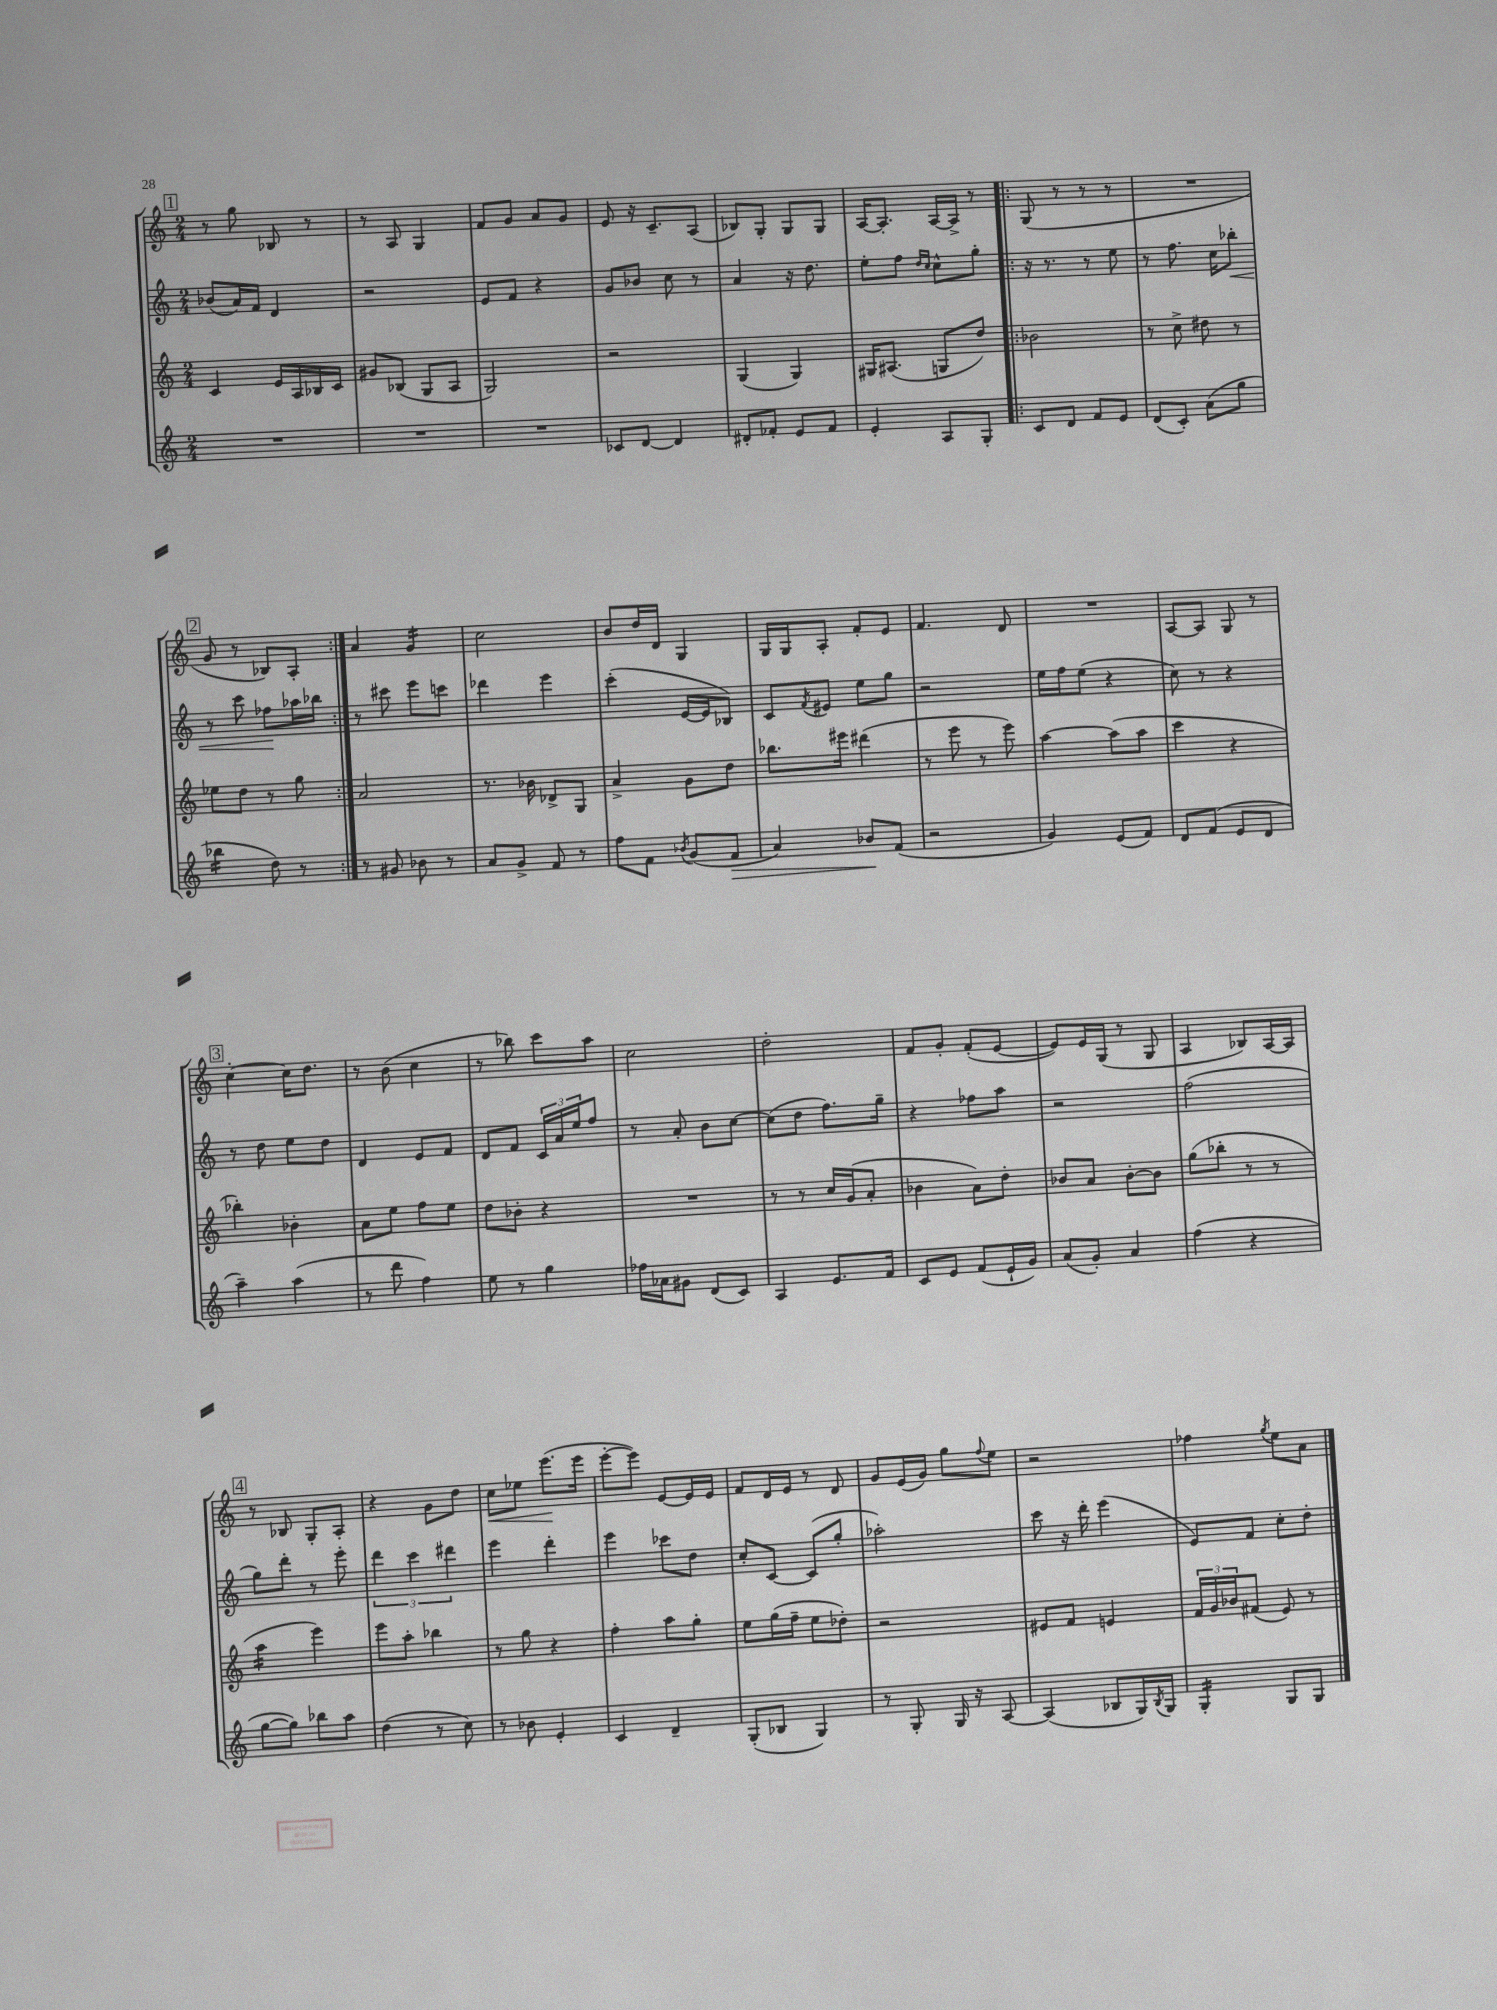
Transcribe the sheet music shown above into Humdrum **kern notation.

**kern	**kern	**kern	**kern
*staff4	*staff3	*staff2	*staff1
*clefG2	*clefG2	*clefG2	*clefG2
*k[]	*k[]	*k[]	*k[]
*M2/4	*M2/4	*M2/4	*M2/4
2r	4c	(8b-	8r
.	.	16a)	8gg
.	.	16f	.
.	16e	4d	8B-
.	16A	.	.
.	16B-	.	8r
.	16c	.	.
=	=	=	=
2r	8g#	2r	8r
.	(8B-	.	8A
.	8G	.	4G
.	8A	.	.
=	=	=	=
2r	2G)	8e	8f
.	.	8f	8g
.	.	4r	8a
.	.	.	8g
=	=	=	=
8c-	2r	8g	8e
[8d	.	8b-	16r
.	.	.	8.c~
4d]	.	8cc	.
.	.	8r	(8A
=	=	=	=
8d#'	(4G	4a	8B-)
8f-'	.	.	8G'
8e	4G)	16r	8G
.	.	8.dd	.
8f-	.	.	8G
=	=	=	=
4e'	16G#	8ee'	[16A
.	(8.A#	.	8.A']
.	.	8ff	.
.	.	16qqdd	.
.	.	16qqcc	.
8A	8G	8cc^^	[16A
.	.	.	16A^]
8G'	8dd)	8gg'	8r
=!|:	=!|:	=!|:	=!|:
8c	2b-	16r	(8G
.	.	8.r	.
8d	.	.	8r
8f	.	8r	8r
8e	.	8ee	8r
=	=	=	=
(8d	8r	8r	2r
8c')	8cc^	8.ff	.
(8a	8dd#	.	.
.	.	16cc	.
8gg	8r	8bb-'	.
=	=	=	=
4bb-	8ee-	8r	8g
.	8dd	8ccc	8r
8dd)	8r	8ff-	8B-)
8r	8gg	16aa-	8A'
.	.	16bb-	.
=:|!	=:|!	=:|!	=:|!
8r	2a	8r	4a
8g#	.	8ccc#	.
8b-	.	8eee	4g
8r	.	8ccc	.
=	=	=	=
8a	8.r	4ddd-	2cc
8g^	.	.	.
.	16b-	.	.
8f	8d-^	4eee	.
8r	8G	.	.
=	=	=	=
8ff	4a^	(4ccc'	8b
8f	.	.	16dd
.	.	.	16d
8qb-	.	.	.
(8g	8g	[16e	4G
.	.	16e]	.
8f	8dd	8B-)	.
=	=	=	=
4a)	8.bb-	8c	16G
.	.	.	16G
.	.	8qf	.
.	.	8e#	8A'
.	16eee#	.	.
8b-	(4ddd#	8ee	8f'
(8f	.	8gg	8e
=	=	=	=
2r	8r	2r	4.f
.	8eee	.	.
.	8r	.	.
.	8eee)	.	8d
=	=	=	=
4g)	[4aa	16ee	2r
.	.	16ff	.
.	.	(8ee	.
(8e	(8aa]	4r	.
8f)	8aa	.	.
=	=	=	=
8d	4ccc	8cc)	[8A
(8f	.	8r	8A]
8e	4r	4r	8G
8d	.	.	8r
=	=	=	=
4aa~)	4bb-')	8r	[4cc'
.	.	8dd	.
(4aa	4b-'	8ee	16cc]
.	.	.	8.dd
.	.	8dd	.
=	=	=	=
8r	8a	4d	8r
8ddd	8ee	.	(8b
4ff)	8ff	8e	4cc
.	8ee	8f	.
=	=	=	=
8ee	8dd	8d	8r
8r	8b-'	8f	8bb-)
4gg	4r	24c	8ccc
.	.	24a	.
.	.	24ee	.
.	.	8ff	8aa
=	=	=	=
16ff-	2r	8r	2cc
16a-	.	.	.
8g#	.	8a'	.
(8d	.	8b	.
8c)	.	[8cc	.
=	=	=	=
4A	8r	(8cc]	2dd'
.	8r	8dd	.
8.e	16cc	8.ff)	.
.	(16g	.	.
.	8a'	.	.
16f	.	16gg~	.
=	=	=	=
8c	4b-	4r	8f
8e	.	.	8g'
(8f	8a)	8ff-	(8f'
16e`	8dd'	8aa	[8e
16g)	.	.	.
=	=	=	=
(8a	8b-	2r	8e])
8g')	8a	.	16e
.	.	.	(16G
4a	[8b-'	.	8r
.	8b-]	.	8G
=	=	=	=
(4ff	(8gg	(2ff	4A
.	8bb-'	.	.
4r	8r	.	8B-)
.	8r	.	[16A
.	.	.	16A]
=	=	=	=
[8gg	4aa	8gg)	8r
8gg])	.	8ddd'	8B-
8bb-	4eee)	8r	8G'
8aa	.	8eee'	8A'
=	=	=	=
(4dd	8eee	6ddd	4r
.	8aa'	.	.
.	.	6ccc	.
8r	4bb-	.	8g
.	.	6ddd#	.
8cc)	.	.	8dd
=	=	=	=
8r	8r	4eee	8cc
8b-	8gg	.	8ee-
4e'	4r	4ddd'	(8.eee
.	.	.	16eee
=	=	=	=
4c	4ff'	4eee	[8eee'
.	.	.	8eee])
4d~	8aa	8ccc-	[8e
.	8gg'	8dd	16e]
.	.	.	16e
=	=	=	=
(8G'	8ee	8cc'	8f
8B-	(16gg	[8c	16d
.	16ff~	.	16e
4G)	8ee	(8c]	8r
.	8dd-')	8gg'	8d
=	=	=	=
8r	2r	2aa-')	8g
8G'	.	.	(16e
.	.	.	16g)
16G	.	.	8gg
16r	.	.	.
.	.	.	8qqff
[8A	.	.	8ee
=	=	=	=
(4A]	8e#	8ccc	2r
.	8f	16r	.
.	.	16ddd'	.
8B-	4e	(4eee	.
16G)	.	.	.
8qB-	.	.	.
16G	.	.	.
=	=	=	=
4G'	24f	8e)	4ff-
.	24g	.	.
.	24b-	.	.
.	(8f#	8f	.
.	.	.	8qgg
8G	8e)	8cc'	8ee
8G	8r	8dd'	8a
==	==	==	==
*-	*-	*-	*-
